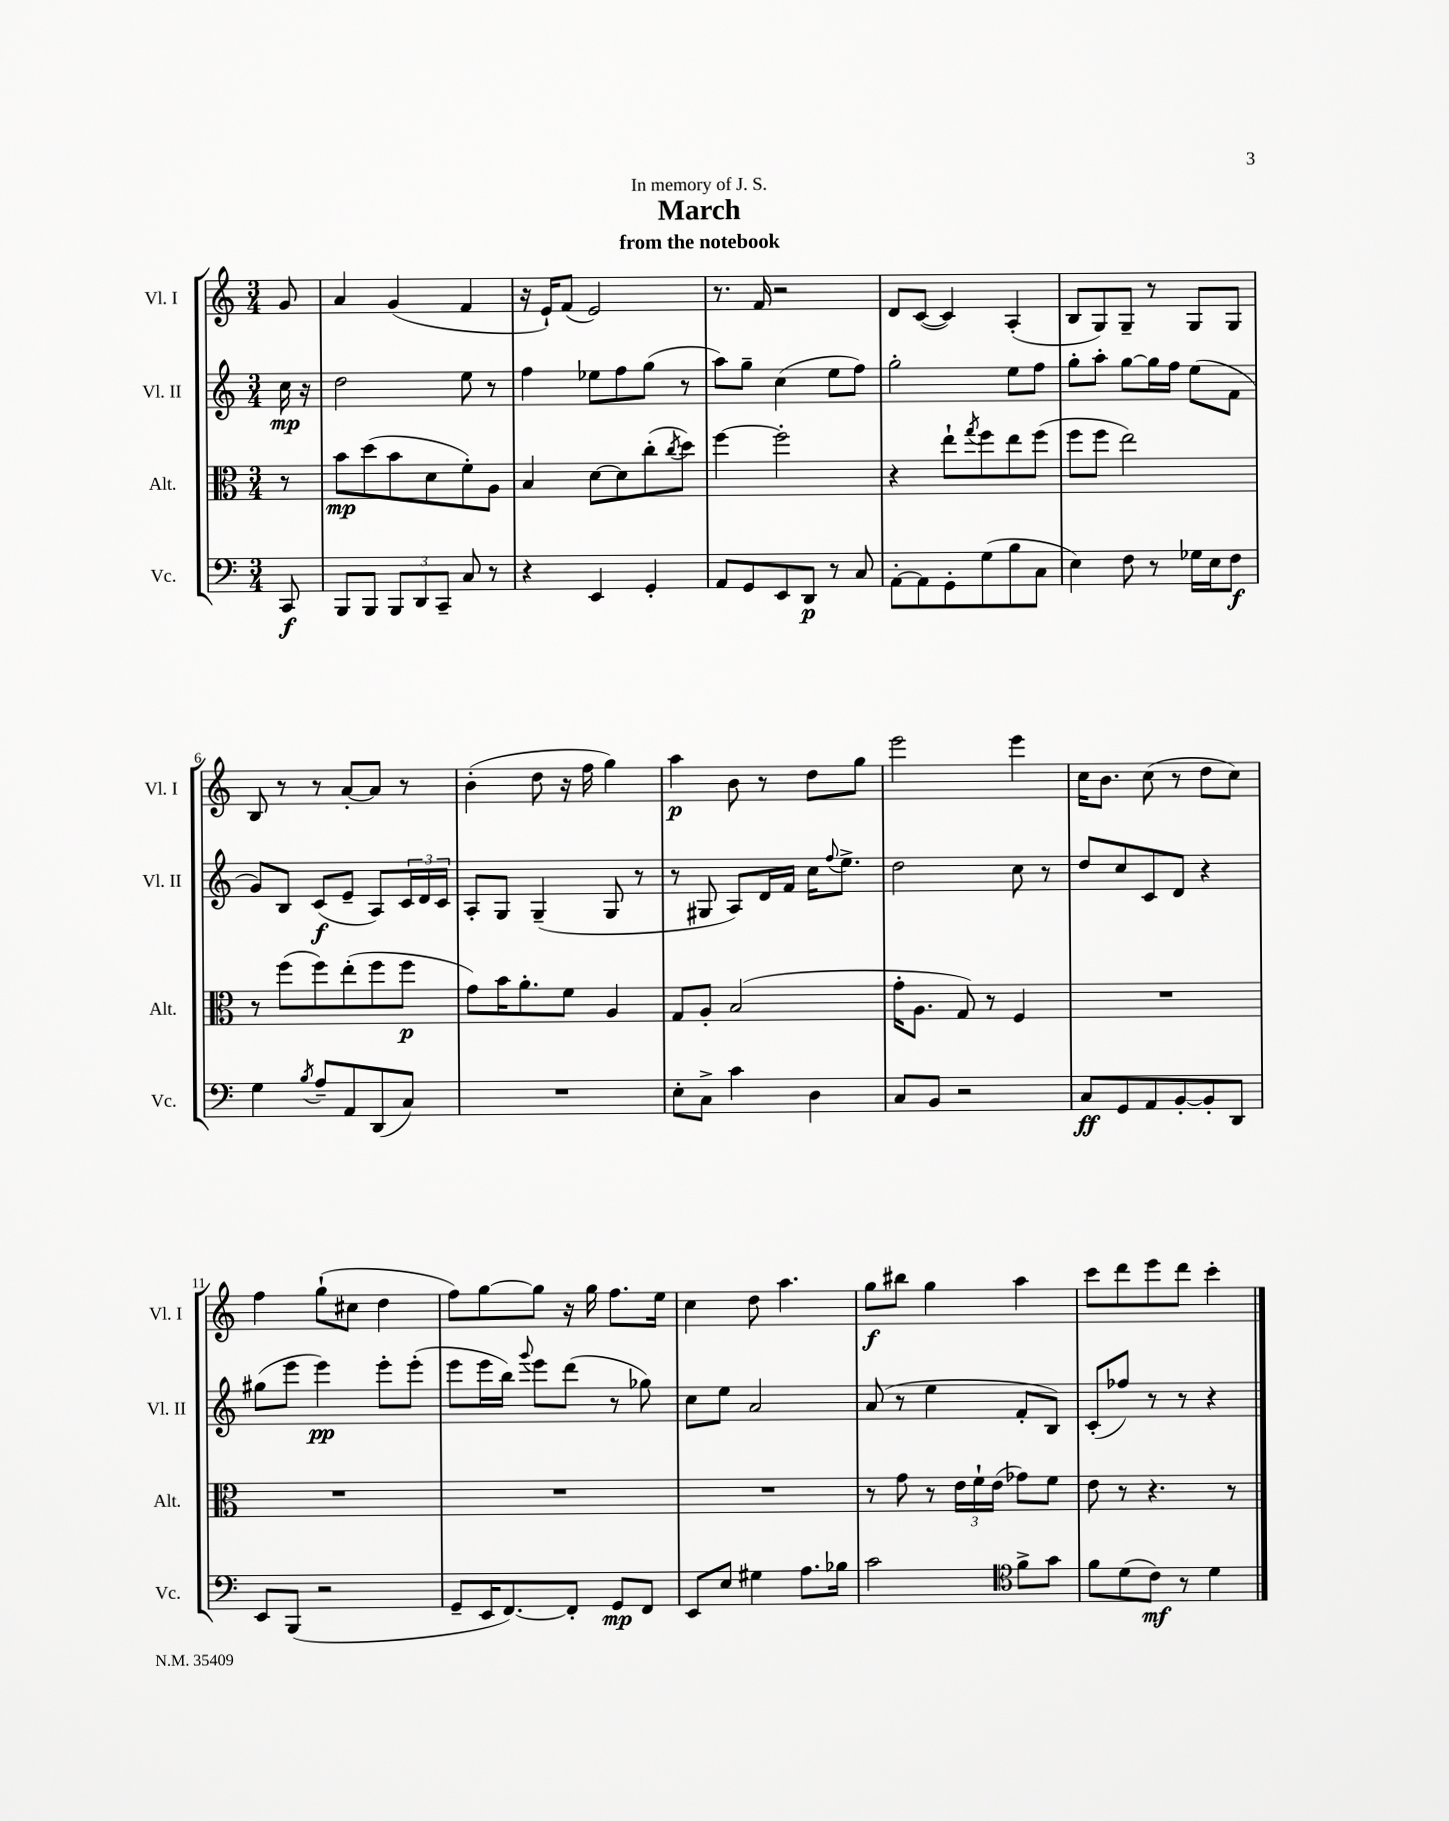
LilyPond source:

\header { title = "March" subtitle = "from the notebook" dedication = "In memory of J. S." }
<<
\new StaffGroup <<
\new Staff = "s0" \with { instrumentName = "Vl. I" shortInstrumentName = "Vl. I" } {
    \clef treble \key c \major \numericTimeSignature \time 3/4 \partial 8
    g'8 |
    a'4 g'4( f'4 |
    r16 e'16-!) f'8( e'2) |
    r8. f'16 r2 |
    d'8 c'8~( c'4) a4-.( |
    b8 g8) g8-- r8 g8 g8 |
    b8 r8 r8 a'8~-. a'8 r8 |
    b'4-.( d''8 r16 f''16 g''4) |
    a''4\p b'8 r8 d''8 g''8 |
    e'''2 e'''4 |
    c''16 b'8. c''8( r8 d''8 c''8) |
    f''4 g''8-!( cis''8 d''4 |
    f''8) g''8~ g''8 r16 g''16 f''8. e''16 |
    c''4 d''8 a''4. |
    g''8\f bis''8 g''4 a''4 |
    c'''8 d'''8 e'''8 d'''8 c'''4-. \bar "|." |
}
\new Staff = "s1" \with { instrumentName = "Vl. II" shortInstrumentName = "Vl. II" } {
    \clef treble \key c \major \numericTimeSignature \time 3/4 \partial 8
    c''16\mp r16 |
    d''2 e''8 r8 |
    f''4 ees''8 f''8 g''8( r8 |
    a''8) g''8-- c''4( e''8 f''8) |
    g''2-. e''8 f''8 |
    g''8-. a''8-. g''8~ g''16 f''16 e''8( f'8 |
    g'8) b8 c'8\f( e'8-- a8) \tuplet 3/2 { c'16 d'16 c'16 } |
    a8-. g8 g4--( g8 r8 |
    r8 gis8 a8) d'16 f'16 c''16 \appoggiatura { f''8 } e''8.-> |
    d''2 c''8 r8 |
    d''8 c''8 c'8 d'8 r4 |
    gis''8( e'''8 e'''4\pp) e'''8-. e'''8-.( |
    e'''8 e'''16 b''16) \appoggiatura { g'''8 } e'''8 d'''8( r8 ges''8) |
    c''8 e''8 a'2 |
    a'8( r8 e''4 f'8-. b8) |
    c'8-.( fes''8) r8 r8 r4 \bar "|." |
}
\new Staff = "s2" \with { instrumentName = "Alt." shortInstrumentName = "Alt." } {
    \clef alto \key c \major \numericTimeSignature \time 3/4 \partial 8
    r8 |
    b'8\mp d''8( b'8 d'8 f'8-.) a8 |
    b4 d'8~ d'8 c''8-.( \acciaccatura { c''8 } d''8) |
    f''4~ f''2-. |
    r4 e''8-! \acciaccatura { g''8 } f''8 e''8 f''8( |
    f''8 f''8 e''2) |
    r8 f''8( f''8) e''8-.( f''8 f''8\p |
    g'8) b'16 a'8.-. f'8 a4 |
    g8 a8-. b2( |
    g'16-. a8. g8) r8 f4 |
    R2. |
    R2. |
    R2. |
    R2. |
    r8 g'8 r8 \tuplet 3/2 { e'16 f'16-! e'16( } ges'8) f'8 |
    e'8 r8 r4. r8 \bar "|." |
}
\new Staff = "s3" \with { instrumentName = "Vc." shortInstrumentName = "Vc." } {
    \clef bass \key c \major \numericTimeSignature \time 3/4 \partial 8
    c,8\f |
    b,,8 b,,8 \tuplet 3/2 { b,,8 d,8 c,8-- } c8 r8 |
    r4 e,4 g,4-. |
    a,8 g,8 e,8 d,8\p r8 c8 |
    a,8~-. a,8 g,8-. g8( b8 c8 |
    e4) f8 r8 ges16 e16 f8\f |
    g4 \acciaccatura { b8 } a8-- a,8 d,8( c8) |
    R2. |
    e8-. c8-> c'4 d4 |
    c8 b,8 r2 |
    c8\ff g,8 a,8 b,8~-. b,8-. d,8 |
    e,8 b,,8( r2 |
    g,8-- e,16 f,8.~) f,8-. g,8\mp f,8 |
    e,8 e8 gis4 a8. bes16 |
    c'2 \clef tenor f'8-> g'8 |
    f'8 d'8( c'8\mf) r8 d'4 \bar "|." |
}
>>
>>
